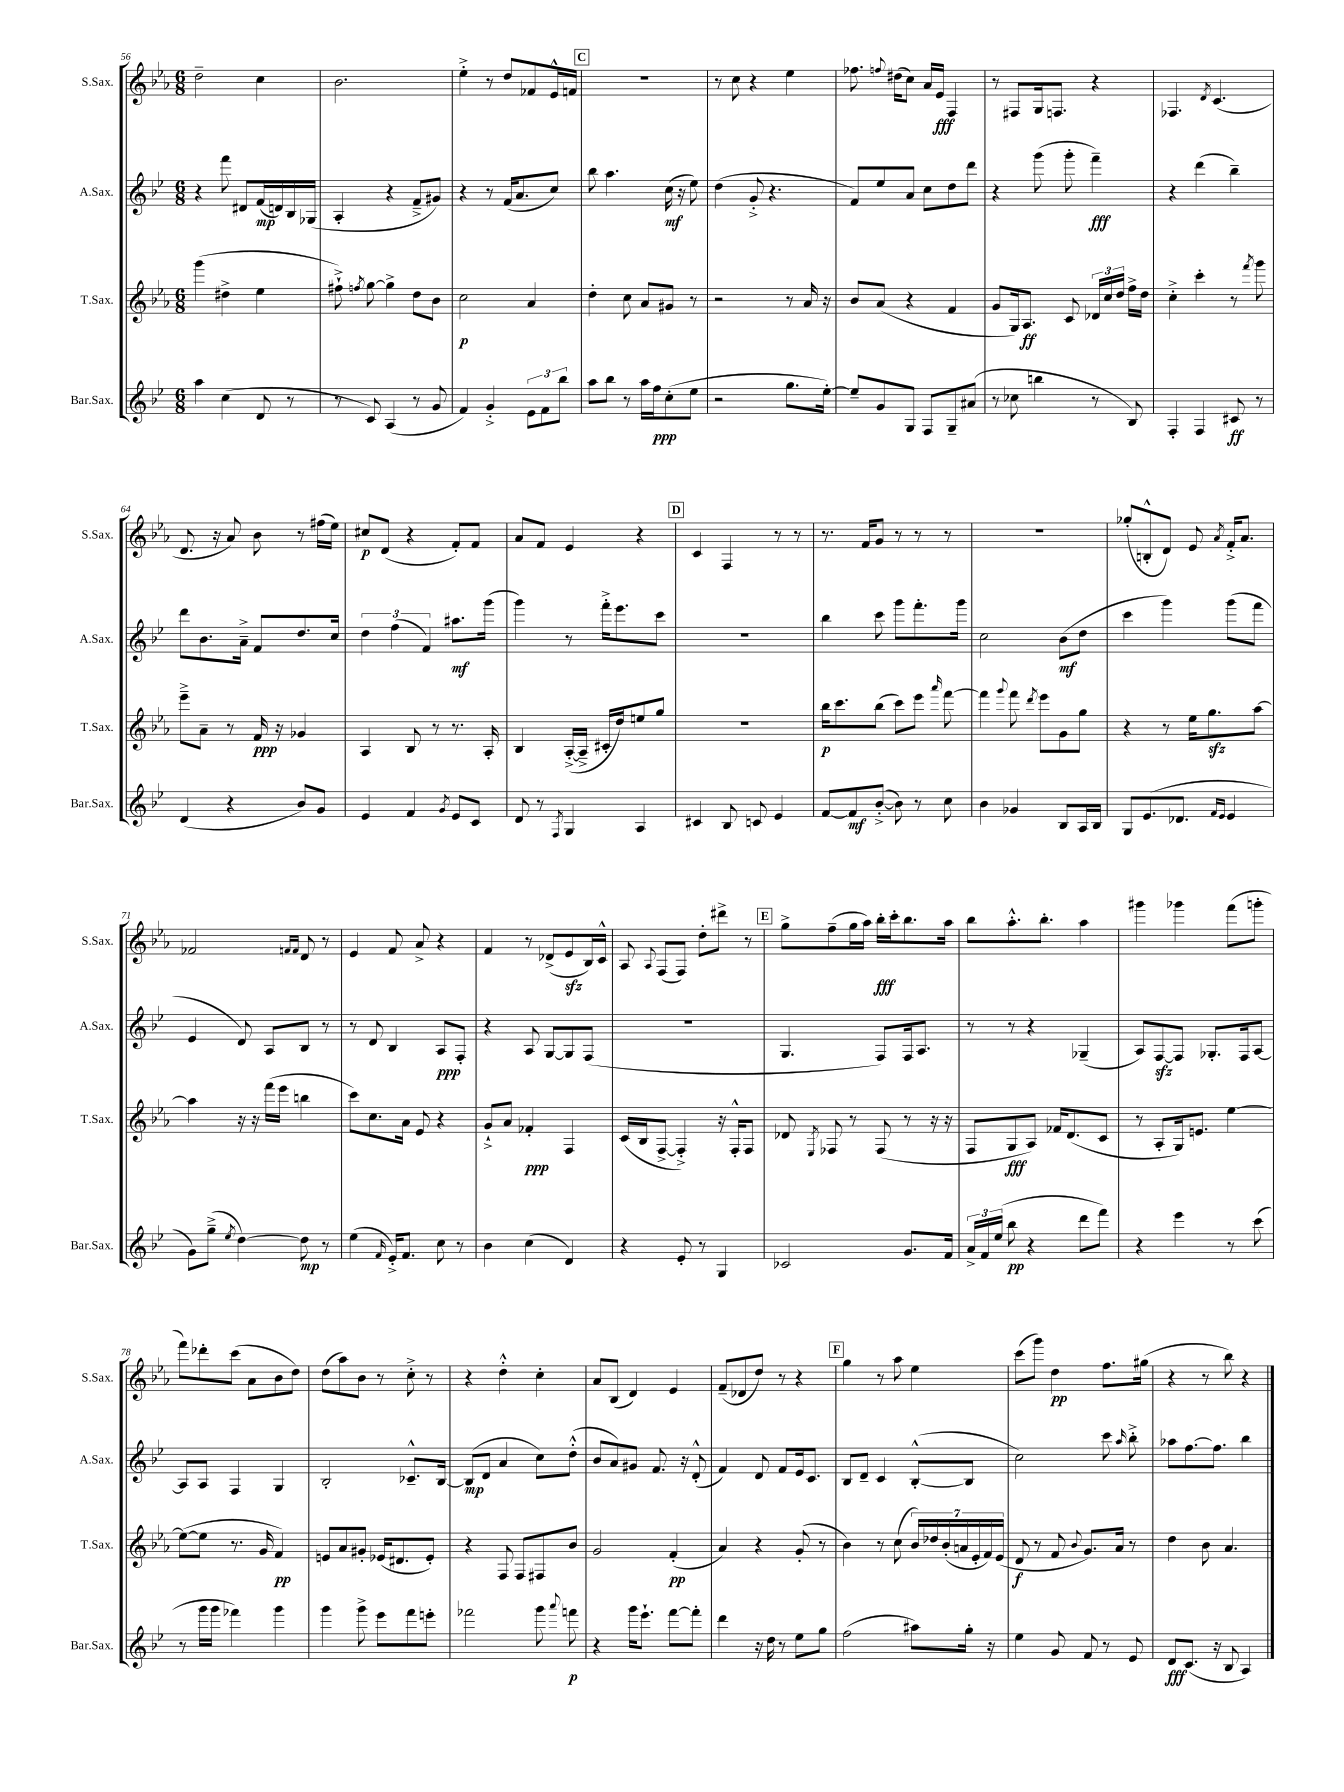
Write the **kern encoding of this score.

**kern	**kern	**kern	**kern
*staff4	*staff3	*staff2	*staff1
*clefG2	*clefG2	*clefG2	*clefG2
*k[b-e-]	*k[b-e-a-]	*k[b-e-]	*k[b-e-a-]
*M6/8	*M6/8	*M6/8	*M6/8
4aa	(4ggg	4r	2dd~
(4cc	4dd#^	8fff	.
.	.	8d#	.
8d	4ee-	(16f	4cc
.	.	16d)	.
8r	.	16B-	.
.	.	(16G-	.
=	=	=	=
8r	8ff#`^)	4A'	2.b-
.	8qff	.	.
8c)	[8gg	.	.
(4A	4gg^]	4r	.
8r	8dd	8f~^	.
8g	8b-	8g#)	.
=	=	=	=
4f)	2cc	4r	4ee-'^
4g'^	.	8r	8r
.	.	(16f	8dd
.	.	8.a	.
12e-	4a-	.	8f-
12f	.	.	.
.	.	8cc)	16e-^^
12bb-	.	.	.
.	.	.	16f
=	=	=	=
8aa	4dd'	8bb-	2.r
8bb-	.	4.aa	.
8r	8cc	.	.
16aa	8a-	.	.
16ff	.	.	.
(8cc'	8g#	(16cc	.
.	.	16r	.
8ee-	8r	8ee-)	.
=	=	=	=
2r	2r	(4dd	8r
.	.	.	8cc
.	.	8g'^	4r
.	.	4.r	.
8.gg	8r	.	4ee-
.	16a-	.	.
[16ee-')	16r	.	.
=	=	=	=
8ee-~]	8b-	8f)	8.ff-
8g	(8a-	8ee-	.
.	.	.	8qqff
.	.	.	(16dd#
8G	4r	8a	8cc)
8F	.	8cc	16a-
.	.	.	16e-
8G~	4f	8dd	4F
(8a#	.	8ddd	.
=	=	=	=
8r	8g	4r	8r
8cc-	16G)	.	8F#
.	8.A-	.	.
4bb	.	(8ggg	16G
.	.	.	8.F
.	8c	8ggg'	.
8r	24d-	4fff~)	4r
.	24cc	.	.
.	24dd	.	.
8B-)	16ff^	.	.
.	16dd	.	.
=	=	=	=
4F'	4cc'^	4r	4.F-
4F	4ccc'	(4ddd	.
.	.	.	8qd
.	.	.	(4.c
8c#	8r	4bb-~)	.
.	8qfff	.	.
8r	8ggg	.	.
=	=	=	=
(4d	8eee-~^	8ddd	8.d
.	8a-~	8.b-	.
.	.	.	16r
4r	8r	.	8a-)
.	.	16a~^	.
.	16f	8f	8b-
.	16r	.	.
8b-)	4g-	8.dd	8r
8g	.	.	(16ff#
.	.	16cc	16ee-)
=	=	=	=
4e-	4A-	6dd	8cc#
.	.	.	(8d
.	.	(6ff	.
4f	8B-	.	4r
.	.	6f)	.
.	8r	.	.
8qg	.	.	.
8e-	8.r	8.aa#	8f')
8c	.	.	8f
.	16A-'	(16ggg	.
=	=	=	=
8d	4B-	4ggg)	8a-
8r	.	.	8f
8qF	.	.	.
4G	([16A-'^	8r	4e-
.	16A-~^]	.	.
.	16c#'	16fff'^	.
.	16dd)	8.eee-	.
4A	8ee	.	4r
.	8gg	8ccc	.
=	=	=	=
4c#	2.r	2.r	4c
8B-	.	.	4F
8c	.	.	.
4e-	.	.	8r
.	.	.	8r
=	=	=	=
[8f	16bb-	4bb-	8.r
.	8.ccc	.	.
8f]	.	.	.
.	.	.	16f
([8b-'^	(8bb-	8ccc	8g
8b-])	8ccc)	8ggg	8r
8r	8eee-	8.fff'	8r
.	16qqaaa-	.	.
8cc	[8fff	.	8r
.	.	16ggg	.
=	=	=	=
4b-	4fff]	2cc	2.r
.	8qqggg	.	.
4g-	8fff	.	.
.	8qddd	.	.
.	8eee-	.	.
8B-	8g	(8b-	.
16A	8gg	8dd	.
16B-	.	.	.
=	=	=	=
8G	4r	4ccc	(8gg-'
(8.e-	.	.	8B'^^
.	8r	4ggg)	8d)
8.d-	.	.	.
.	16ee-	.	8e-
.	8.gg	.	.
16qqf	.	.	.
16qqe-	.	.	8qa-
4e-	.	(8ggg	16f'^
.	.	.	8.a-
.	[8aa-	8fff	.
=	=	=	=
8g)	4aa-]	4e-	2f-
(8gg~^	.	.	.
8qee-	.	.	.
[4dd)	16r	8d)	.
.	16r	.	.
.	(16fff	8A	.
.	16eee-	.	.
.	.	.	16qqf
.	.	.	16qqf
8dd]	4bb	8B-	8d
8r	.	8r	8r
=	=	=	=
(4ee-	8ccc)	8r	4e-
.	8.cc	8d	.
16qqf	.	.	.
16e-'^)	.	4B-	8f
8.f	16a-	.	.
.	8e-	.	8a-^
8cc	4r	8A	4r
8r	.	8F'	.
=	=	=	=
4b-	8g`^	4r	4f
.	8a-	.	.
(4cc	4f-'	8A	8r
.	.	[8G	(8d-^
4d)	4F	8G]	8e-
.	.	(8F	16B-)
.	.	.	16c^^
=	=	=	=
4r	(16c	2.r	8A-
.	16B-	.	.
.	.	.	8qqA-
.	[8F^	.	(8F
8e-'	4F'^])	.	8F)
8r	.	.	8dd'
4G	16r	.	8ddd#^
.	16F'^^	.	.
.	8F	.	8r
=	=	=	=
2c-	8d-	4.G	8gg^
.	8qE-	.	.
.	8F-	.	(8ff~
.	8r	.	16gg
.	.	.	16aa-)
.	(8F-	8F)	16bb-'
.	.	.	16ccc'
8.g	8r	16F	8.bb-
.	.	8.A	.
.	16r	.	.
16f	16r	.	16aa-
=	=	=	=
24a^	8F	8r	8bb-
24f	.	.	.
(24ee-	.	.	.
8bb-	8G	8r	8.aa-'^^
4r	8A-)	4r	.
.	.	.	8.bb-'
.	16f-	.	.
.	(8.d	.	.
8ddd	.	(4G-~	4aa-
8fff)	8c	.	.
=	=	=	=
4r	8r	8A)	4ggg#
.	8A-'	[8F	.
4eee-	16G)	8F]	4ggg-
.	8.e	.	.
.	.	8.G-'	.
8r	[4ee-	.	(8fff
.	.	16F	.
(8ccc	.	[8A	8ggg'
=	=	=	=
8r	(8ee-_	8A]	8fff)
16ggg	8ee-]	8A	8ddd-'
16ggg	.	.	.
4fff-)	8.r	4F	(8ccc
.	.	.	8a-
.	16g	.	.
4ggg	4f)	4G	8b-
.	.	.	8dd)
=	=	=	=
4ggg	8e	2B-'	(8dd
.	8a-	.	8aa-)
8ggg^	8g#'	.	8b-
8eee-	(16e-	.	8r
.	8.d#	.	.
8fff	.	8.c-~^^	8cc'^
8eee'	8e-')	.	8r
.	.	[16B-	.
=	=	=	=
2fff-	4r	(8B-]	4r
.	.	8d	.
.	8F	4a	4dd'^^
.	8F	.	.
8ggg	8F#	8cc)	4cc'
8qqaaa	.	.	.
8fff	8b-	(8dd'^^	.
=	=	=	=
4r	2g	8b-	8a-
.	.	8a)	(8B-
16ggg	.	8g#	4d)
8.eee-`	.	.	.
.	.	8.f	.
[8fff	(4f'	.	4e-
.	.	16r	.
8fff']	.	(8d'^^	.
=	=	=	=
4ddd	4a-)	4f)	(8f~
.	.	.	8d-
16r	4r	8d	8dd)
16dd	.	.	.
8r	.	8f	8r
8ee-	(8g'	16e-	4r
.	.	8.c	.
8gg	8r	.	.
=	=	=	=
(2ff	4b-)	8B-	4gg
.	.	8d~	.
.	8r	4c	8r
.	(8cc	.	8aa-
8aa#)	28b-)	([8B-'^^	4ee-
.	28dd-	.	.
.	(28b-'	.	.
.	28a	.	.
16gg'	.	8B-]	.
.	28e-'	.	.
.	28f)	.	.
16r	.	.	.
.	(28e-	.	.
=	=	=	=
4ee-	8d	2cc)	(8ccc
.	8r	.	8ggg)
8g	8f	.	4dd
.	8qqb-	.	.
8f	8.g)	.	.
8r	.	8ccc	8.ff
.	16a-	.	.
.	.	16qqaa	.
8e-	8r	8bb-'^	.
.	.	.	(16gg#
=	=	=	=
8d	4dd	8aa-	4r
(8.c	.	[8.ff	.
.	8b-	.	8r
16r	.	8.ff]	.
8B-	4.a-	.	8bb-)
4A)	.	4bb-	4r
==	==	==	==
*-	*-	*-	*-
